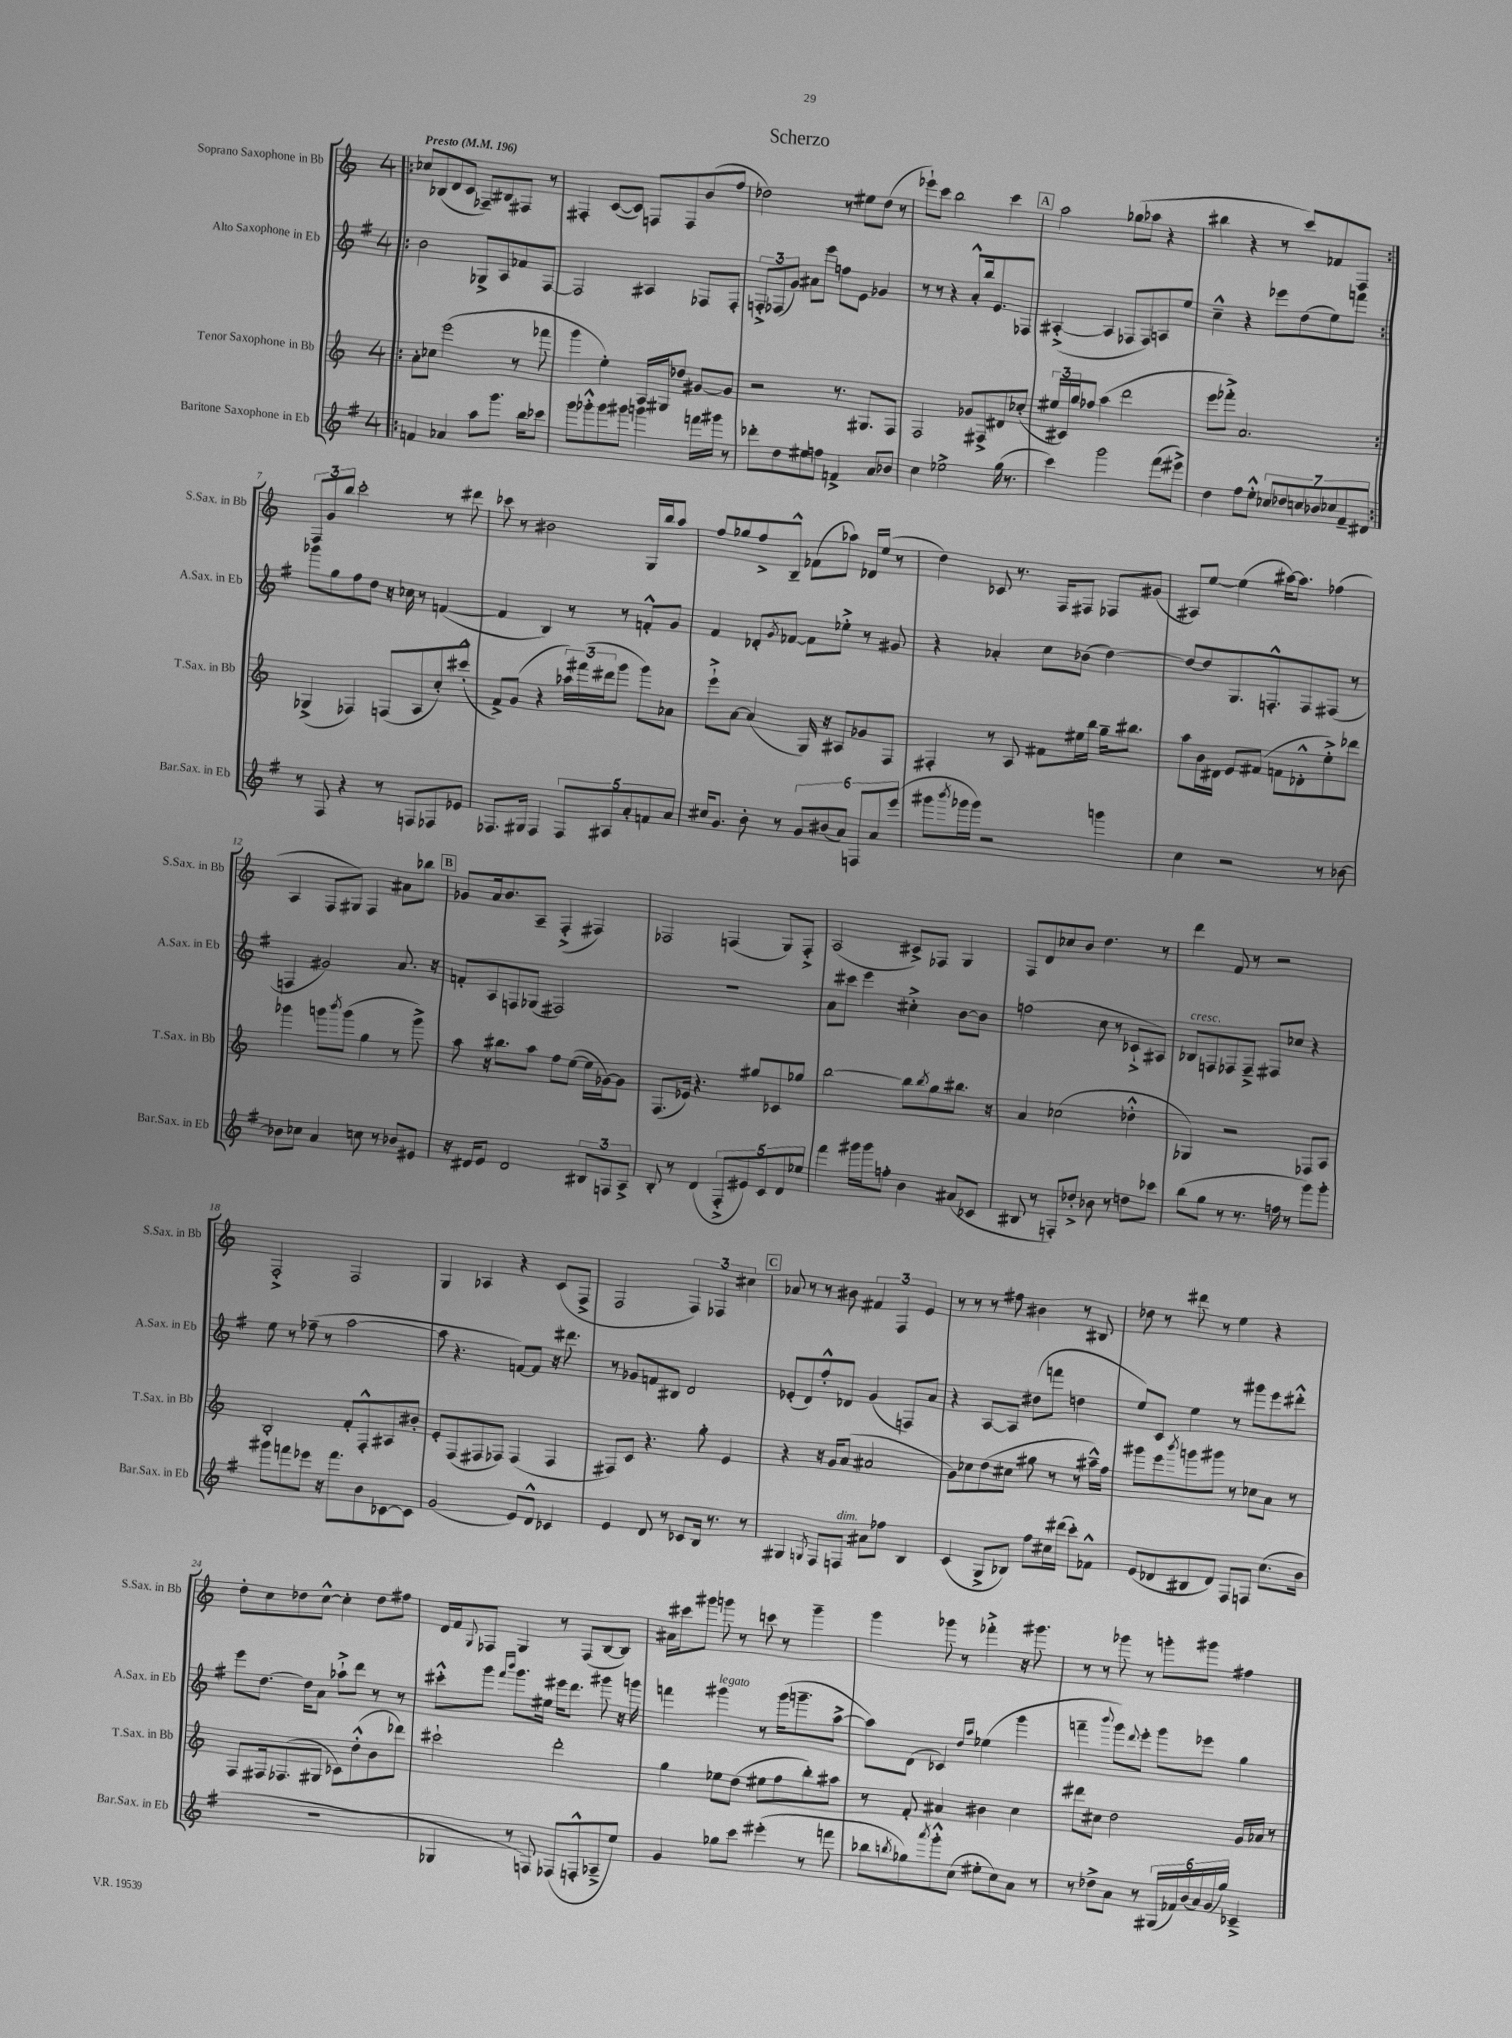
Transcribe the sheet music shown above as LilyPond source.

\header { title = "Scherzo" }
<<
\new StaffGroup <<
\new Staff = "s0" \with { instrumentName = "Soprano Saxophone in Bb" shortInstrumentName = "S.Sax. in Bb" } {
    \clef treble \key c \major \once \override Staff.TimeSignature.style = #'single-digit \time 4/4 \tempo "Presto" 4 = 196
    \repeat volta 2 { \bar ".|:" ces''8 bes8( d'8 c'8 fes8--) bis8 fis8 r8 |
    fis4-. c'8~( c'8) f8 f8 b'8( f''8 |
    des''2) r8 eis''8 des''8( r8 |
    ees'''8-!) c'''8 b''2 c'''4 |
    \mark \markup { \box "A" } a''2 ges''8( aes''8 r4 |
    bis''4 r4 r8 c'''8) fes'8 f8 | }
    \tuplet 3/2 { f8 g'8 b''8 } c'''2-. r8 dis'''8 |
    ces'''8 r8 bis'2 g16 b''16 a''8 |
    f''8 ges''8 f''8-> b8---^ fes'8( aes''8) des'16 e''16( r8 |
    d''4) ces'8 r8. f16 fis8 fes8 gis'8( |
    ais8) e''8~ e''4( ais''16~) ais''8. fes''4( |
    a4 f8 gis8) f4 ais'8 bes''8 |
    \mark \markup { \box "B" } ges'8 a'16 b'8. a8-- f4-.->( fis4) |
    fes2 f4( g8) f8-.-> |
    a2( cis'8->) fes8 g4 |
    f8 d'8 ces''8 b'8 d''4. r8 |
    d'''4 f'8 r8 r2 |
    f2-.-> f2 |
    g4 aes4 r4 c'8( f8-> |
    f2 \tuplet 3/2 { f4) fes4 cis''4 } |
    \mark \markup { \box "C" } aes'8 r8 r8 bis'8 \tuplet 3/2 { fis'4 f4 e'4 } |
    r8 r8 r8 fis''8 bis'4 r8 bis8 |
    des''8 r8 dis'''8 r8 e''4 r4 |
    d''8-. c''8 des''8 c''8~-^ c''4-. des''8 fis''8 |
    d'16 f'16 \appoggiatura { g8 } fes8 g4 r8 fes8( b8~ b8) |
    ais'16 cis'''16 gis'''8 g'''8 r8 c'''8 r8 g'''4-- |
    g'''4 ges'''8 r8 fes'''4-.-> r16 gis'''8. |
    r8 r8 ges'''8 r8 g'''8-. gis'''8 fis''4 \bar "|." |
}
\new Staff = "s1" \with { instrumentName = "Alto Saxophone in Eb" shortInstrumentName = "A.Sax. in Eb" } {
    \clef treble \key g \major \once \override Staff.TimeSignature.style = #'single-digit \time 4/4
    \repeat volta 2 { \bar ".|:" b'2 ges8-> a8 fes'8 fis8~ |
    fis2 ais4 fes8 fes8-. |
    \tuplet 3/2 { f8-.-> fes8( g'8) } ais'8 e'''8 f''8 e'8 ges'4 |
    r8 r8 r4 a'8-.-^ b''16 e'8. fes8 |
    \mark \markup { \box "A" } ais4~-.->( ais4 fes8 fes8) a8 e''8 |
    c''4---^ r4 ees'''8 d''8( e''8) f'''8 | }
    ges'''8 g''8 fis''8 d''8 r16 ces''16 r8 f'4~( |
    f'4 b4) r8 r8 f'8-.-^ g'8 |
    fis'4 des'8-. \acciaccatura { g'8 } fes'8~ fes'8 ees''8-.-> r8 gis'8 |
    r4 aes'4-. c''8 bes'8( d''4~) |
    d''8~ d''8 g8. f8.-.-^ f8 fis8( r8 |
    f4 gis'2) a'8. r16 |
    \mark \markup { \box "B" } f'8-. a8 f8 ges8( fis2) |
    R1 |
    a'8 cis'''8 e'''4 cis''4-.-> b'8~ b'8 |
    f''2( c''8 r8 ces'8-!-> ais8) |
    bes8^\markup { \italic "cresc." } f8 fes8 fes8---> fis8 ces''8 r4 |
    e''8 r8 fes''8--( r8 a''2~ |
    a''8 r4. f'8~) f'8 r16 dis'''8. |
    r8 ges'8 f'8 bis8 d'2 |
    \mark \markup { \box "C" } ees'8-.( d'8) fis''8-.-^ des'8 g'4( f8) a'8 |
    r4 a8~ a8 dis''8( f'''8 d''4 |
    e''8) c'8 e''4 r8 gis'''8 e'''8 dis'''8-.-^ |
    e'''8 d''8.~ d''16 a'8 aes''8-!-> d'''8 r8 r8 |
    cis'''8-.-^ g'''8 \grace { fis'''16 b'''16 } g'''8. eis''16 eis'''16 d'''8. gis'''8 r16 g'''16 |
    f'''4 gis'''4^\markup { \italic "legato" } r8 gis'''16( g'''8.-- a''8~-> |
    a''8) d'8( ces'4) \grace { d''16 a''16 } ees''4( g'''4 |
    f'''4-- \appoggiatura { b'''8 } g'''8) \appoggiatura { d'''8 } e'''8-. g'''8 ees'''8 g''4 \bar "|." |
}
\new Staff = "s2" \with { instrumentName = "Tenor Saxophone in Bb" shortInstrumentName = "T.Sax. in Bb" } {
    \clef treble \key c \major \once \override Staff.TimeSignature.style = #'single-digit \time 4/4
    \repeat volta 2 { \bar ".|:" a'8-. ces''8 e'''2( r8 fes'''8 |
    g'''4 e''4-.) a16 gis16 des''8 gis'8~ gis'8 |
    r2 r8. gis8. f8 |
    f2 ges'8 fis8-> dis'8 ces''8-.( |
    \mark \markup { \box "A" } \tuplet 3/2 { eis''16 cis'16) g''16 } fes''8 a''4( d'''2 |
    e'''8 fes'''8-.->) a'2. | }
    ges4->( fes4) f8( a8 c''8-.) cis'''8-.-^( |
    f'8->) g'8( r4 \tuplet 3/2 { aes''16) fis'''16( dis'''16 } g'''8 g'''8) aes'8 |
    e'''8-!-> a'8~ a'4( g16) r16 ais8 ges'8 f8 |
    fis4-. r8 a8 fis'8 eis''16 b''16 g''16-- bis''8. |
    a''8 b'16 dis'16 e'8 fis'8( f'8 des'8-.-^ e''8-.->) des'''8 |
    ges'''4 g'''8 \acciaccatura { b'''8 } g'''8( g''4 r8 g'''8->) |
    \mark \markup { \box "B" } a''8 r16 bis''8. a''8 f''8 e''8~( e''16 ges'16~) ges'8 |
    f8.( ees'16) r4. gis''8 ces'8 ges''8 |
    b''2~ b''8 \acciaccatura { b''8 } g''8 bis''8. r16 |
    a'4 ces''2( des''4-.-^ |
    ges4) r2 fes8 a8 |
    b2-. f'8-. f8-.-^ ais8 bis'8-. |
    e'8-. f8( fis8 fes8) fes4( fes4 |
    fis8) c'8 r4. g''8-. e'4 |
    \mark \markup { \box "C" } r4 r16 g'16 a'8( ais'2 |
    g'8) ces''8 d''8( cis''8 gis''8 r8 r8 ais''16---^) f''16 |
    gis'''8 e'''8 \acciaccatura { b'''8 } g'''8 gis'''8 r8 ces''8 a'8 r8 |
    f8 fis16 fes8.( gis8 ces'8) d''8-.-^( b'8 des'''8) |
    cis'''2-! d'''2-. |
    g''4 ees''8 d''8( eis''8 f''8 b''8-.) ais''8 |
    r8 f'8-. ais'4 bis'4 c''4 |
    dis'''8 cis''8 d''2 g'16 aes'16 r8 \bar "|." |
}
\new Staff = "s3" \with { instrumentName = "Baritone Saxophone in Eb" shortInstrumentName = "Bar.Sax. in Eb" } {
    \clef treble \key g \major \once \override Staff.TimeSignature.style = #'single-digit \time 4/4
    \repeat volta 2 { \bar ".|:" f'4 aes'4 a''8 g'''8. b''16 ces'''8 |
    g'''8 ges'''8-.-^ ges'''8 gis'''8 g'''4 f'''16 gis'''16 r8 |
    des'''8-. d''8 eis''8 f''8 f'4-> a'8 bes'8 |
    c''4 ees''2-> g''16( r8. |
    \mark \markup { \box "A" } c'''4) g'''2 fis'''8( eis'''8->) |
    d''4 fis''8 e''8-.-^ \tuplet 7/4 { ces''8 des''8 c''8 bes'8 ces''8 fis'8-- dis'8 } | }
    r8 fis8 r4 r8 f8 fes8 ees'8 |
    fes8. gis16 fes4 \tuplet 5/4 { fes8 ais8 a'8-. f'8 a'8 } |
    cis''16 g'8. b'8-. r8 \tuplet 6/4 { g'8 bis'8( a'8) f8 a'8 e'''8( } |
    gis'''8 \acciaccatura { b'''8 } ges'''16 ges'''16) r2 g'''4 |
    c''4 r2 r8 bes'8~ |
    bes'8 ces''8 a'4 c''8 r8 bes'8 eis'8 |
    \mark \markup { \box "B" } r16 dis'16 e'8 dis'2 \tuplet 3/2 { bis8 f8 a8-> } |
    b8-. r8 d'4( \tuplet 5/4 { fis8-.-> eis'8) c'8 d'8 ees''8 } |
    fis'''4 gis'''16 gis'''16 f''8-. b'4 ais'8( ces'8 |
    bis8 r8 f8-.) des''8-.-> bes'8 r8 d''8 ces'''8 |
    b''8( g''8 r8 r8. f''16 r8 g'''8) g'''8-. |
    gis'''8 f'''8 ees'''8 r16 f'''8. b'8 ces'8~ ces'8 |
    g'2( e'8) d'8-^ ces'4 |
    e'4 d'8 r8 ces'8 b16 r8. r8 |
    \mark \markup { \box "C" } gis4 \acciaccatura { g8 } fis8 f8^\markup { \italic "dim." } ais'8 fes''8 b4 |
    c'4( g8-> bes8) fis''8 cis''16 dis'''16( c'''8-.) fes'8-^ |
    e'8( des'8 bis8 des'8) fis8 f8 c''8.( b'16 |
    R1 |
    ges4 r8 f8) fes8( f8-.-^ aes8---> e''8) |
    g'4 ges''8 c'''8 eis'''4-.( r8 f'''8 |
    bes''8 \acciaccatura { b''8 } ges''8) \acciaccatura { a'''8 } g'''8-.-^ c''8( eis''8-. c''8) a'8 r8 |
    r8 des''8-> a'8 r8 \tuplet 6/4 { gis16( fes'16) b'16( a'16) g'16( g''16) } ces'4---> \bar "|." |
}
>>
>>
